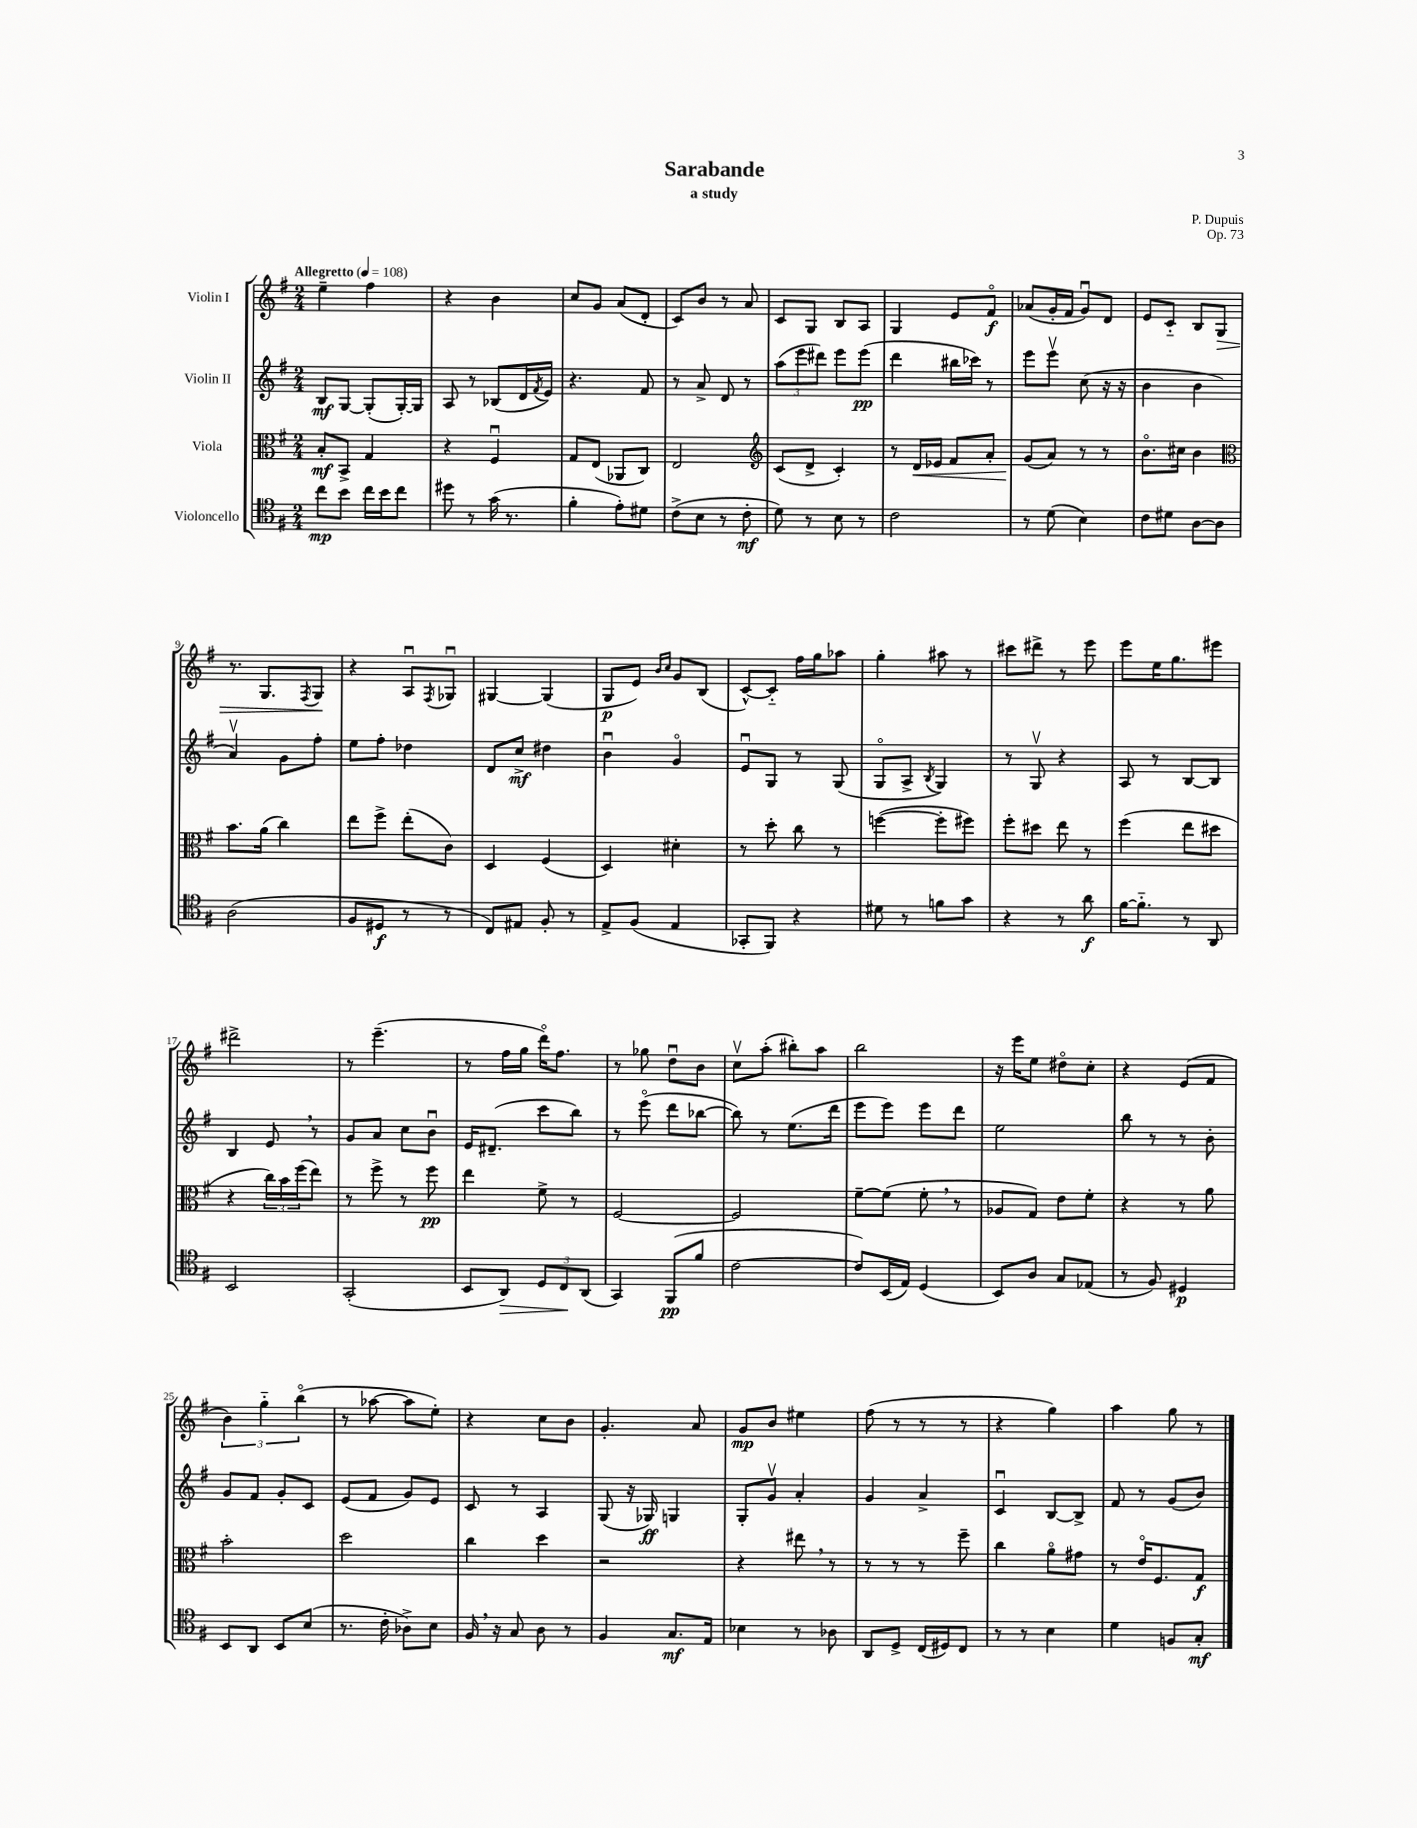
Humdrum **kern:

**kern	**kern	**kern	**kern
*staff4	*staff3	*staff2	*staff1
*clefC4	*clefC3	*clefG2	*clefG2
*k[f#]	*k[f#]	*k[f#]	*k[f#]
*M2/4	*M2/4	*M2/4	*M2/4
*MM108	*MM108	*MM108	*MM108
8cc	8B'	8B	4ee~
8b	8BB^	[8G	.
16cc	4G	(8G']	4ff#
16b	.	.	.
8cc	.	[16G')	.
.	.	16G]	.
=	=	=	=
8dd#	4r	8A	4r
8r	.	8r	.
(16g	4F#u	(8B-	4b
8.r	.	.	.
.	.	16d	.
.	.	8qf#	.
.	.	16e)	.
=	=	=	=
4f#'	8G	4.r	8cc
.	(8E	.	8g
8e')	8AA-	.	(8a
8d#	8C)	8f#	8d'
=	=	=	=
(8c^	2E	8r	8c)
8B	.	8a^	8b
8r	.	8d	8r
8c'	.	8r	8a
=	=	=	=
*	*clefG2	*	*
8d)	(8c	(12aa	8c
.	.	12eee	.
8r	8d^	.	8G
.	.	12ddd#)	.
8B	4c')	8eee	8B
8r	.	(8eee	8A
=	=	=	=
2c	8r	4ddd	4G
.	16d	.	.
.	16e-	.	.
.	8f#	16bb#	8e
.	.	16ccc-)	.
.	8a'	8r	8f#o
=	=	=	=
8r	(8g	8eee	(8a-
(8d	8a)	8eeev	16g'
.	.	.	16f#
4B)	8r	(8cc	8gu)
.	8r	16r	8d
.	.	16r	.
=	=	=	=
8c	8.bo	4b	8e
8d#	.	.	8c'~
.	16cc#	.	.
[8A	4b	4b	8B
8A]	.	.	8G
=	=	=	=
*	*clefC3	*	*
(2A	8.b	4av)	8.r
.	(16a	.	8.G
.	4cc)	8g	.
.	.	.	8qF#
.	.	8ff#'	8G
=	=	=	=
8F#	8ee	8ee	4r
8D#	8ff#^	8ff#'	.
8r	(8ee'	4dd-	8Au
.	.	.	8qF#
8r	8c)	.	8G-u
=	=	=	=
8C)	4D	8d	[4G#
8E#	.	8cc^	.
8F#'	(4F#	4dd#	(4G#]
8r	.	.	.
=	=	=	=
8E^	4D)	4bu	8G
(8F#	.	.	8e)
.	.	.	16qqb
.	.	.	16qqcc
4E	4d#'	4go	8g
.	.	.	(8B
=	=	=	=
8GG-'	8r	8eu	[8c^^)
8FF#)	8dd'	8G	8c'~]
4r	8cc	8r	16ff#
.	.	.	16gg
.	8r	(8G	8aa-
=	=	=	=
8d#	([4ff	8Go	4gg'
8r	.	8A^	.
.	.	8qB	.
8f	8ff']	4G)	8aa#
8g	8ff#)	.	8r
=	=	=	=
4r	8ff#'	8r	8ccc#
.	8dd#	8Gv	8ddd#^
8r	8ee	4r	8r
8a	8r	.	8eee
=	=	=	=
[16f#	(4ff#	8A	8eee
8.f#'~]	.	.	.
.	.	8r	16ee
.	.	.	8.gg
8r	8ee	[8B	.
8AA	8dd#	8B]	8eee#
=	=	=	=
2BB	4r	4B	2ddd#^
.	24cc)	8e	.
.	24b	.	.
.	(24ff#	.	.
.	8ee)	8r	.
=	=	=	=
(2GG'	8r	8g	8r
.	8ff#^	8a	(4.eee~
.	8r	8cc	.
.	8ff#	8bu	.
=	=	=	=
8BB	4ee	16e	8r
.	.	(8.d#~	.
8AA)	.	.	16ff#
.	.	.	16gg
12D	8f#^	8ccc	16dddo)
.	.	.	8.ff#
12C	.	.	.
.	8r	8bb)	.
(12AA	.	.	.
=	=	=	=
4GG)	[2F#	8r	8r
.	.	(8eeeo	8gg-
(8FF#	.	8ddd	8ddu
8f#	.	[8bb-	8b
=	=	=	=
[2c	2F#]	8bb-])	8ccv
.	.	8r	(8aa'
.	.	(8.ee	8bb#')
.	.	.	8aa
.	.	16ddd	.
=	=	=	=
8c])	[8f#~	8eee	2bb
(16BB	(8f#]	8eee)	.
16E)	.	.	.
(4D	8f#'	8eee	.
.	8r	8ddd	.
=	=	=	=
8BB)	8A-	2ee	16r
.	.	.	16eee
8A	8G)	.	8ee
8G	8e	.	8dd#o
(8E-	8f#'	.	8cc'
=	=	=	=
8r	4r	8bb	4r
8F#)	.	8r	.
4D#	8r	8r	(8e
.	8a	8b'	8f#
=	=	=	=
8BB	2b'	8g	6b)
8AA	.	8f#	.
.	.	.	6gg'~
8BB	.	8g'	.
.	.	.	(6bbo
(8B	.	8c	.
=	=	=	=
8.r	2dd	(8e	8r
.	.	8f#	[8aa-
16c'	.	.	.
8A-^)	.	8g)	8aa-]
8B	.	8e	8ee')
=	=	=	=
16F#	4cc	8c	4r
16r	.	.	.
8G	.	8r	.
8A	4dd	4A	8cc
8r	.	.	8b
=	=	=	=
4F#	2r	(8G	4.g'
.	.	16r	.
.	.	16G-)	.
8.G	.	4G	.
.	.	.	8a
16E	.	.	.
=	=	=	=
4B-	4r	8G'	8g
.	.	8gv	8b
8r	8ee#	4a'	4ee#
8A-	8r	.	.
=	=	=	=
8AA	8r	4g	(8ff#
8D^	8r	.	8r
(16C	8r	4a^	8r
16D#)	.	.	.
8C	8ff#~	.	8r
=	=	=	=
8r	4cc	4cu	4r
8r	.	.	.
4B	8ao	[8B	4gg)
.	8g#	8B^]	.
=	=	=	=
4d	8r	8f#	4aa
.	16eo	8r	.
.	8.F#	.	.
8F	.	(8g	8gg
8G'	8G	8b)	8r
==	==	==	==
*-	*-	*-	*-
